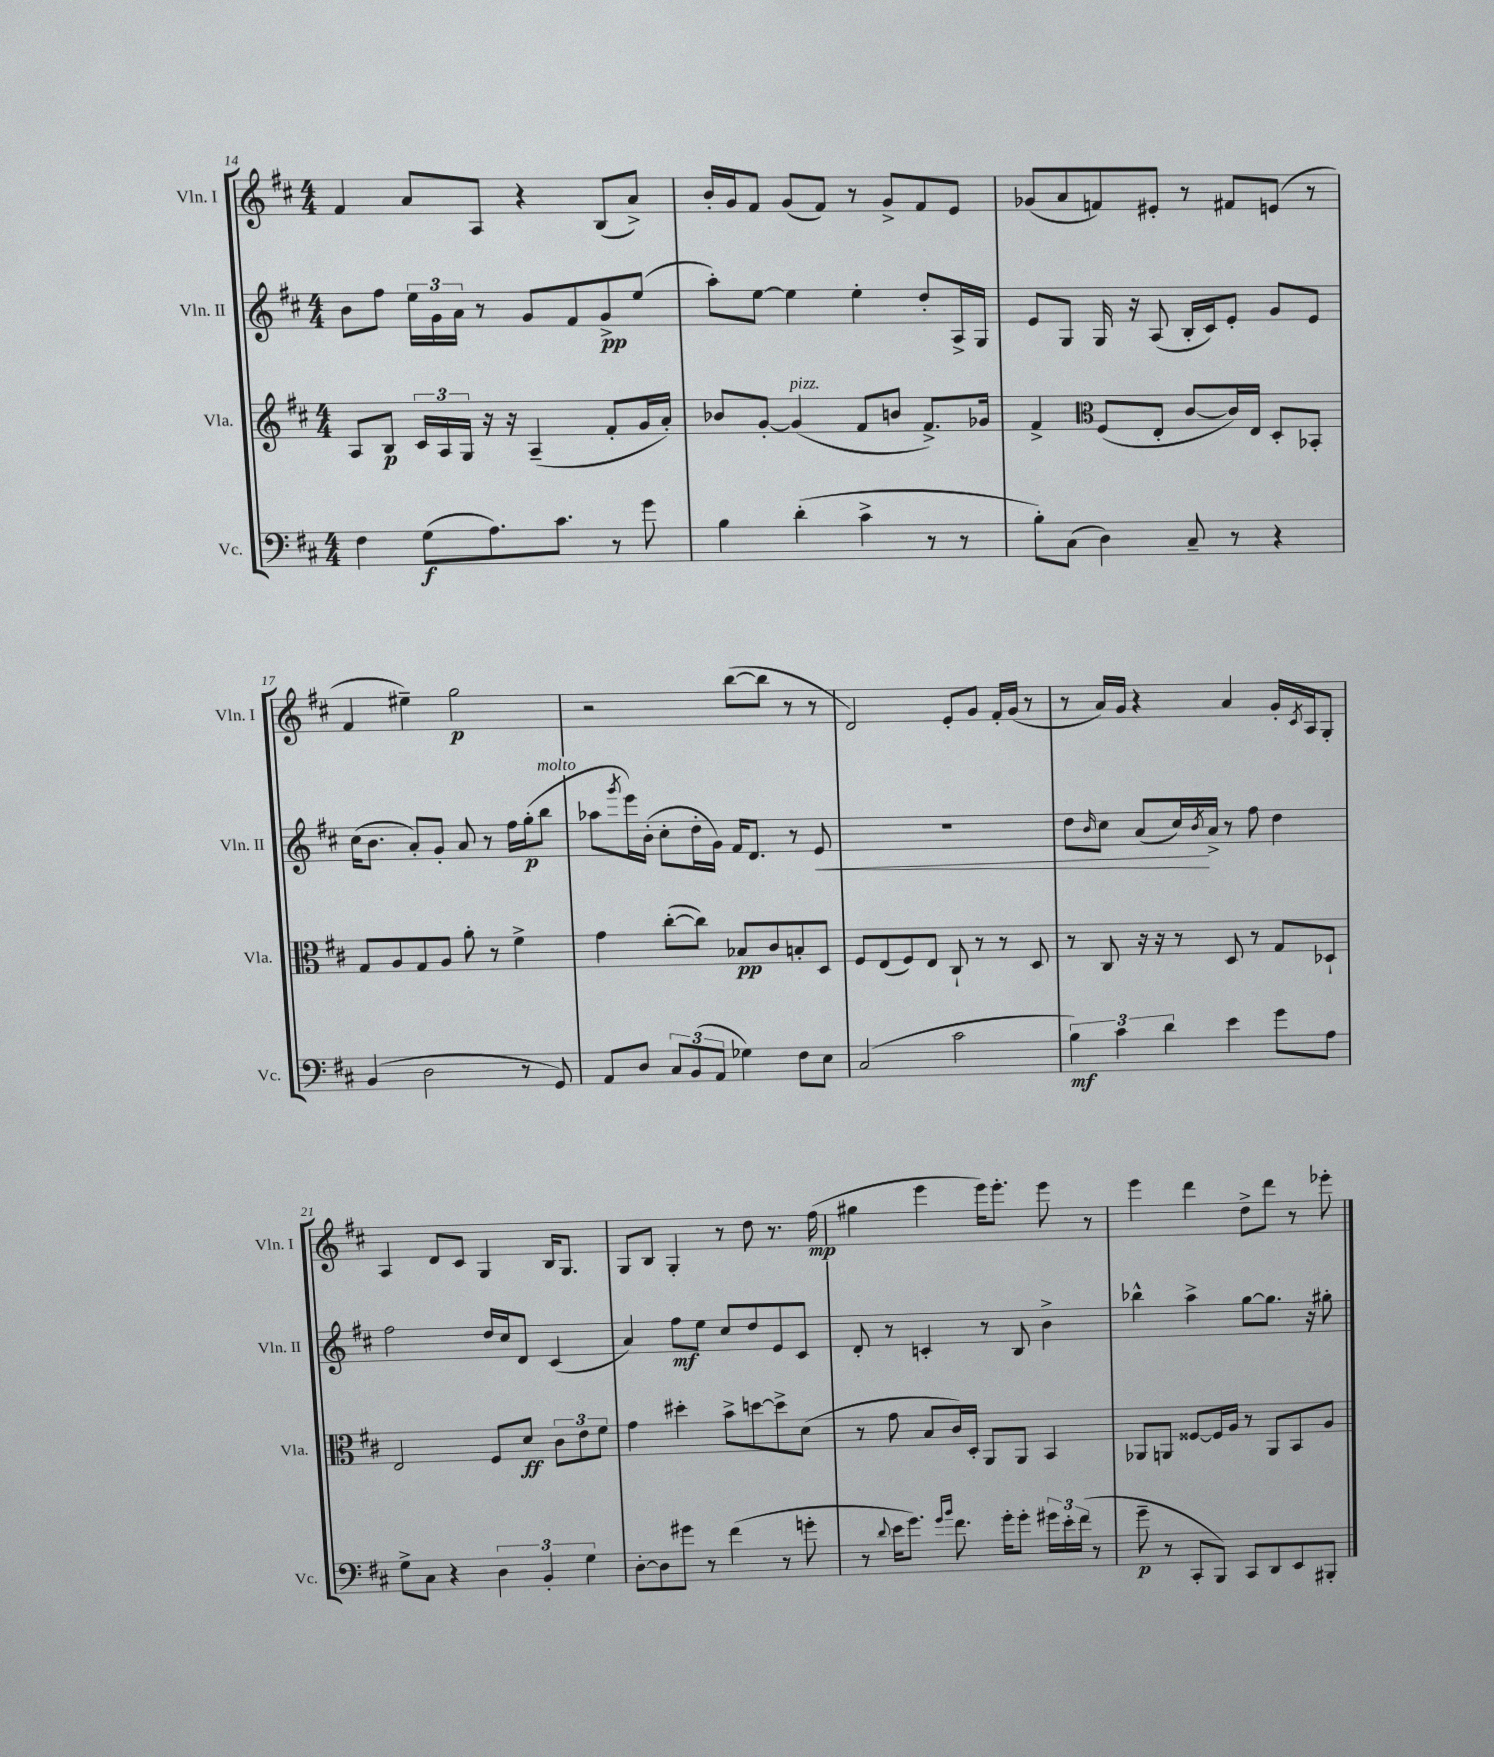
<<
\new StaffGroup <<
\new Staff = "s0" \with { instrumentName = "Vln. I" shortInstrumentName = "Vln. I" } {
    \clef treble \key d \major \numericTimeSignature \time 4/4
    fis'4 a'8 a8 r4 b8( a'8->) |
    b'16-. g'16 fis'8 g'8( fis'8) r8 g'8-> fis'8 e'8 |
    ges'8( a'8 f'8) eis'8-. r8 fis'8 e'8( r8 |
    fis'4 eis''4--) g''2\p |
    r2 b''8~( b''8 r8 r8 |
    d'2) e'8-. g'8 fis'16-. g'16( r8 |
    r8 a'16) g'16 r4 a'4 g'16-. \acciaccatura { cis'8 } a16 g8-. |
    a4 d'8 cis'8 g4 b16 g8. |
    g8 b8 g4-. r8 d''8 r8. fis''16\mp( |
    gis''4 e'''4 e'''16) e'''8.-. e'''8 r8 |
    e'''4 d'''4 d''8-> d'''8 r8 ees'''8-. \bar "|." |
}
\new Staff = "s1" \with { instrumentName = "Vln. II" shortInstrumentName = "Vln. II" } {
    \clef treble \key d \major \numericTimeSignature \time 4/4
    b'8 fis''8 \tuplet 3/2 { e''16 g'16 a'16 } r8 g'8 fis'8 g'8->\pp e''8( |
    a''8-.) e''8~ e''4 e''4-. d''8-. a16-> g16 |
    e'8 g8 g16 r16 a8( b16-. cis'16) e'8-. g'8 e'8 |
    cis''16( b'8. a'8-.) g'8-. a'8 r8 fis''16 g''16-.\p( b''8^\markup { \italic "molto" } |
    aes''8 \acciaccatura { g'''8 } e'''16) b'16-.( cis''8-. d''16-. g'16) fis'16 d'8. r8 e'8\< |
    R1 |
    d''8 \grace { b'16 } cis''8 a'8( cis''16\!) \acciaccatura { b'8 } a'16-> r8 fis''8 d''4 |
    fis''2 d''16 cis''16 d'8 cis'4( |
    a'4) fis''8\mf e''8 cis''8 d''8 e'8 cis'8 |
    d'8-. r8 c'4-. r8 b8 b'4-> |
    bes''4-^ a''4-> g''8~ g''8. r16 gis''8-. \bar "|." |
}
\new Staff = "s2" \with { instrumentName = "Vla." shortInstrumentName = "Vla." } {
    \clef treble \key d \major \numericTimeSignature \time 4/4
    a8 b8\p \tuplet 3/2 { cis'16 a16 g16 } r16 r16 a4--( fis'8-. g'16 a'16-.) |
    bes'8 g'8~-. g'4^\markup { \italic "pizz." }( fis'8 b'8 fis'8.->) ges'16 |
    fis'4-> \clef alto fis8( e8-. cis'8~ cis'16) e16 d8-. bes,8-. |
    g8 a8 g8 a8 a'8-. r8 fis'4-> |
    g'4 cis''8~-.( cis''8) bes8\pp cis'8 b8-. d8 |
    fis8 e8( fis8) e8 cis8-! r8 r8 d8 |
    r8 cis8 r16 r16 r8 d8 r8 g8 des8-! |
    e2 fis8 d'8\ff \tuplet 3/2 { cis'8 e'8 fis'8 } |
    g'4 dis''4-. b'8-> d''8~ d''8-> d'8( |
    r8 g'8 b8 cis'16) d16-. a,8 a,8 b,4 |
    aes,8 a,8 fisis8~ fisis16 a16 r8 a,8 b,8 a8 \bar "|." |
}
\new Staff = "s3" \with { instrumentName = "Vc." shortInstrumentName = "Vc." } {
    \clef bass \key d \major \numericTimeSignature \time 4/4
    fis4 g8\f( a8.) cis'8. r8 g'8 |
    b4 d'4-.( cis'4-> r8 r8 |
    b8-.) cis8( d4) cis8-- r8 r4 |
    b,4( d2 r8 g,8) |
    a,8 d8 \tuplet 3/2 { cis8 b,8( a,8 } ges4) fis8 e8 |
    cis2( cis'2 |
    \tuplet 3/2 { b4\mf) cis'4 d'4 } e'4 g'8 a8 |
    g8-> cis8 r4 \tuplet 3/2 { d4 b,4-. g4 } |
    d8~-. d8 gis'8 r8 fis'4( r8 g'8-. |
    r8 \appoggiatura { d'8 } e'16 g'8.) \grace { g'16 b'16 } fis'8. g'16-. g'8-. \tuplet 3/2 { gis'16 e'16-. fis'16( } r8 |
    g'8--\p r8 cis,8-. b,,8) cis,8 d,8 e,8 bis,,8-. \bar "|." |
}
>>
>>
\layout { \context { \Score currentBarNumber = #14 } }
